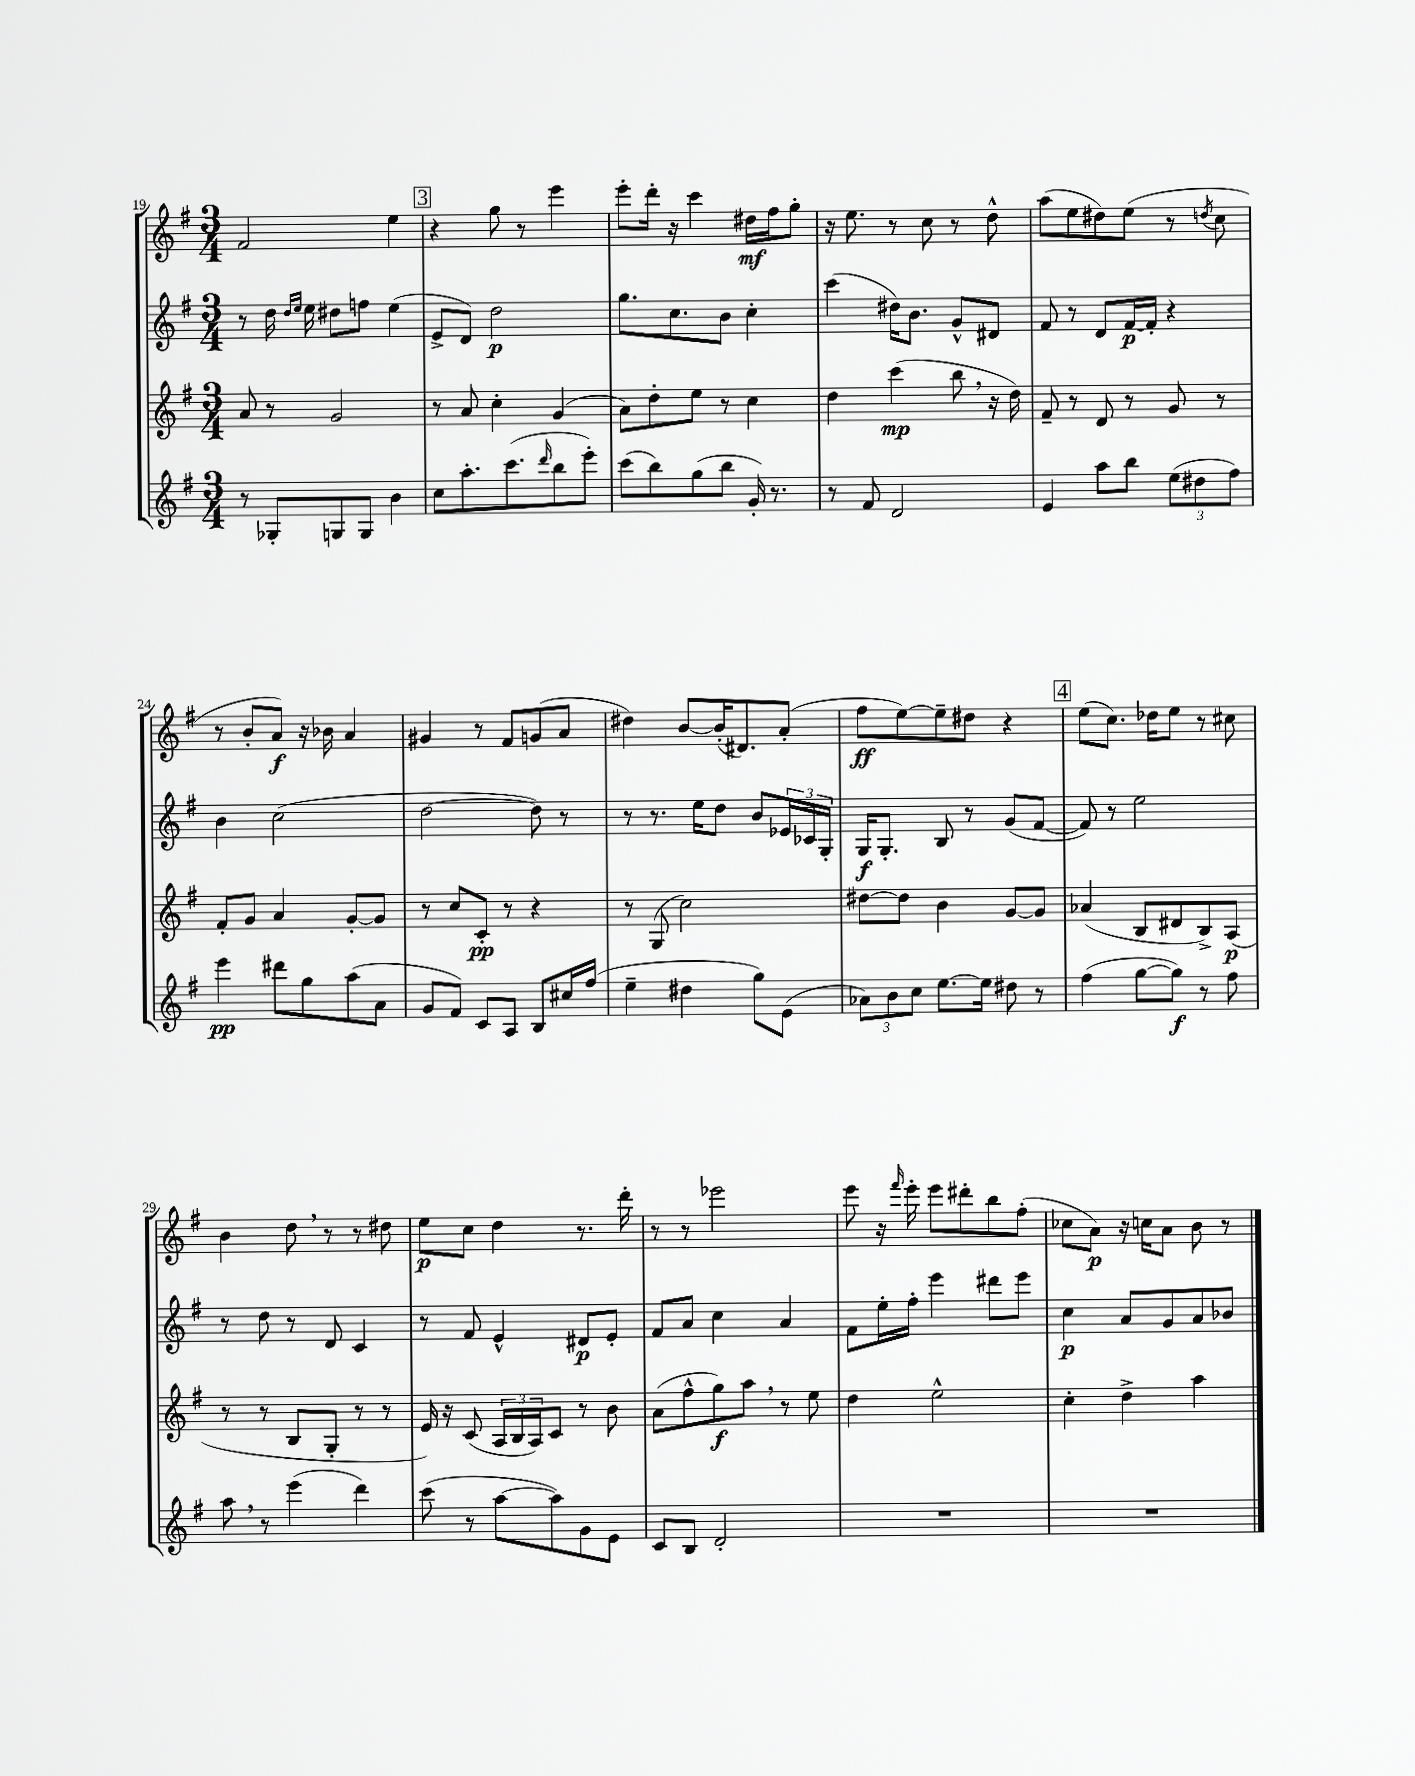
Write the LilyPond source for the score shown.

<<
\new StaffGroup <<
\new Staff = "s0" {
    \clef treble \key g \major \numericTimeSignature \time 3/4
    fis'2 e''4 |
    \mark \markup { \box "3" } r4 g''8 r8 e'''4 |
    e'''8-. d'''16-. r16 c'''4 dis''16\mf fis''16 g''8-. |
    r16 e''8. r8 c''8 r8 d''8-^ |
    a''8( e''8 dis''8) e''8( r8 \acciaccatura { d''8 } c''8 |
    r8 b'8-. a'8\f) r16 bes'16 a'4 |
    gis'4 r8 fis'8 g'8( a'8 |
    dis''4) b'8~ b'16-.( dis'8.) a'8-.( |
    fis''8\ff e''8~) e''8-- dis''8 r4 |
    \mark \markup { \box "4" } e''8( c''8.) des''16 e''8 r8 cis''8 |
    b'4 d''8 \breathe r8 r8 dis''8 |
    e''8\p c''8 d''4 r8. d'''16-. |
    r8 r8 ees'''2 |
    e'''8 r16 \grace { fis'''16 } e'''16-. e'''8 dis'''8-. b''8 fis''8-.( |
    ces''8 a'8\p) r16 c''16 a'8 b'8 r8 \bar "|." |
}
\new Staff = "s1" {
    \clef treble \key g \major \numericTimeSignature \time 3/4
    r8 d''16 \grace { d''16 e''16 } e''16 dis''8 f''8 e''4( |
    \mark \markup { \box "3" } e'8-> d'8) d''2\p |
    g''8. c''8. b'8 c''4-. |
    c'''4( dis''16) b'8. g'8-^ dis'8 |
    fis'8 r8 d'8 fis'16~\p fis'16-. r4 |
    b'4 c''2( |
    d''2~ d''8) r8 |
    r8 r8. e''16 d''8 b'8 \tuplet 3/2 { ees'16 ces'16 g16-. } |
    g16\f g8.-. b8 r8 g'8( fis'8~ |
    \mark \markup { \box "4" } fis'8) r8 e''2 |
    r8 d''8 r8 d'8 c'4 |
    r8 fis'8 e'4-^ dis'8\p e'8-. |
    fis'8 a'8 c''4 a'4 |
    fis'8 e''16-. fis''16-. e'''4 dis'''8 e'''8 |
    c''4\p a'8 g'8 a'8 bes'8 \bar "|." |
}
\new Staff = "s2" {
    \clef treble \key g \major \numericTimeSignature \time 3/4
    a'8 r8 g'2 |
    \mark \markup { \box "3" } r8 a'8 c''4-. g'4( |
    a'8) d''8-. e''8 r8 c''4 |
    d''4 c'''4\mp( b''8 \breathe r16 d''16) |
    fis'8-- r8 d'8 r8 g'8 r8 |
    fis'8-. g'8 a'4 g'8~-. g'8 |
    r8 c''8 c'8-.\pp r8 r4 |
    r8 g8( c''2) |
    dis''8~ dis''8 b'4 g'8~ g'8 |
    \mark \markup { \box "4" } aes'4( b8 dis'8 b8->) a8\p( |
    r8 r8 b8 g8-. r8 r8 |
    e'16) r16 c'8( \tuplet 3/2 { a16 b16 a16) } c'8 r8 b'8 |
    a'8( fis''8-^ g''8\f) a''8 \breathe r8 e''8 |
    d''4 e''2-^ |
    c''4-. d''4-> a''4 \bar "|." |
}
\new Staff = "s3" {
    \clef treble \key g \major \numericTimeSignature \time 3/4
    r8 ges8-. g8 g8 b'4 |
    \mark \markup { \box "3" } c''8 a''8.-. c'''8.( \grace { d'''16 } b''8 e'''8-.) |
    c'''8( b''8) g''8( b''8 g'16-.) r8. |
    r8 fis'8 d'2 |
    e'4 a''8 b''8 \tuplet 3/2 { e''8( dis''8 fis''8) } |
    e'''4\pp dis'''8 g''8 a''8( a'8 |
    g'8 fis'8) c'8 a8 b8 cis''16 fis''16( |
    e''4-- dis''4 g''8) e'8( |
    \tuplet 3/2 { aes'8) b'8 c''8 } e''8.~ e''16 dis''8 r8 |
    \mark \markup { \box "4" } fis''4( g''8~ g''8\f) r8 fis''8 |
    a''8 \breathe r8 e'''4( d'''4) |
    c'''8( r8 a''8~ a''8) g'8 e'8 |
    c'8 b8 d'2-. |
    R2. |
    R2. \bar "|." |
}
>>
>>
\layout { \context { \Score currentBarNumber = #19 } }
